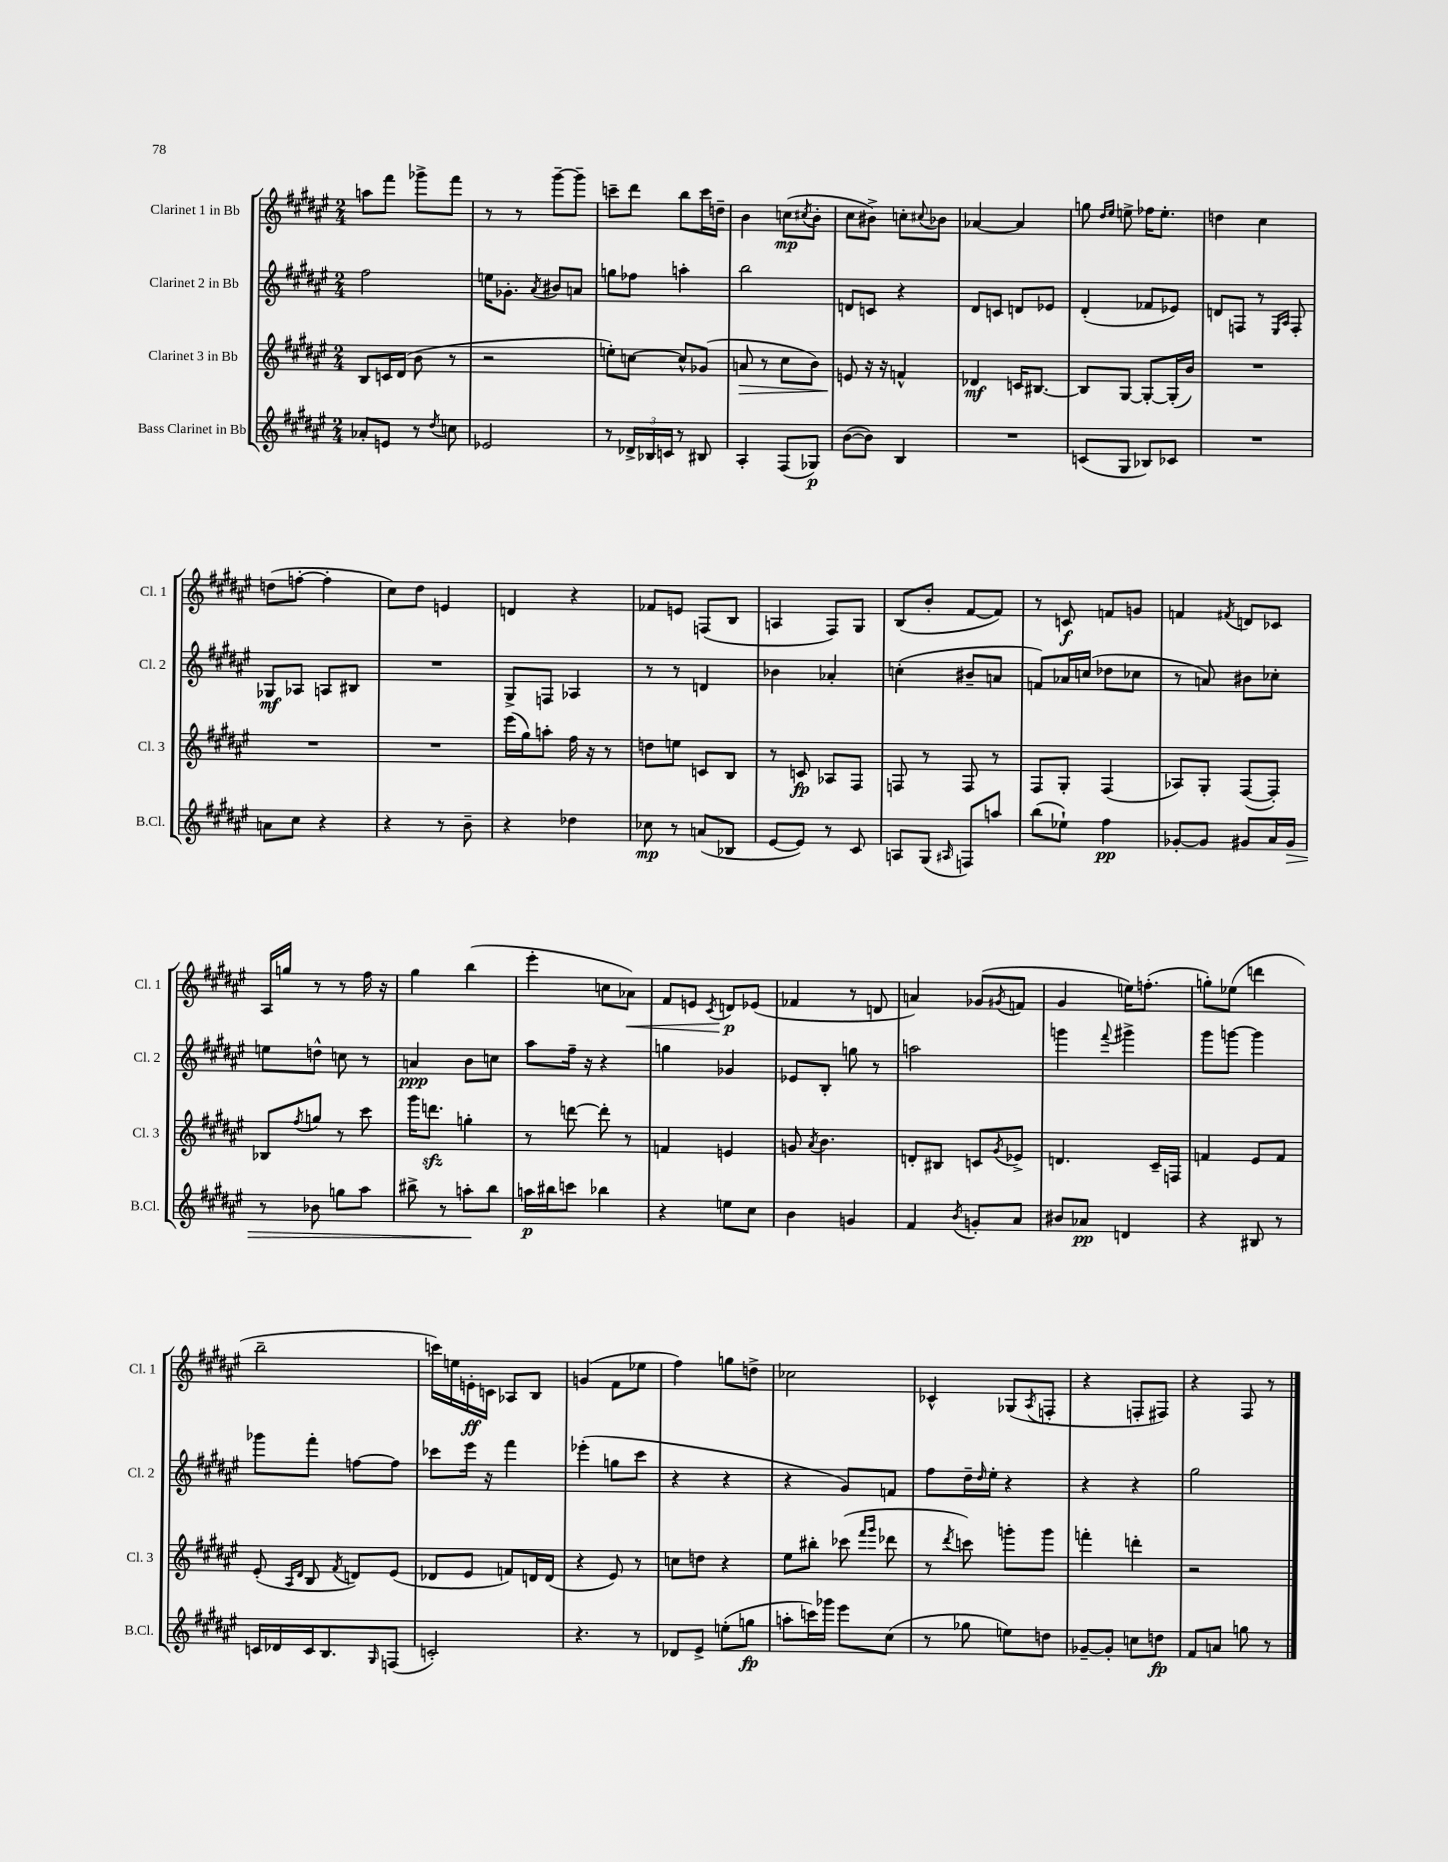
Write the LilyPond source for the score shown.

<<
\new StaffGroup <<
\new Staff = "s0" \with { instrumentName = "Clarinet 1 in Bb" shortInstrumentName = "Cl. 1" } {
    \clef treble \key fis \major \numericTimeSignature \time 2/4
    a''8 fis'''8 ges'''8-> fis'''8 |
    r8 r8 gis'''8~-- gis'''8-- |
    c'''8-- dis'''8 b''8 c'''16 d''16-- |
    b'4 c''8\mp( \acciaccatura { cis''8 } b'8-. |
    cis''8 bis'8->) c''8-. \appoggiatura { cis''8 } bes'8 |
    aes'4~ aes'4 |
    g''8 \grace { dis''16 eis''16 } e''8-> fes''16 e''8.-. |
    d''4 cis''4 |
    d''8( f''8~-. f''4-. |
    cis''8) dis''8 e'4 |
    d'4 r4 |
    fes'8 e'8 f8( b8 |
    a4 fis8) gis8 |
    b8( b'8-. fis'8~ fis'8) |
    r8 c'8\f f'8 g'8 |
    f'4 \acciaccatura { fis'8 } d'8 ces'8 |
    ais16 g''16 r8 r8 fis''16 r16 |
    gis''4 b''4( |
    eis'''4-. c''8 aes'8\<) |
    fis'8 e'8 \acciaccatura { cis'8 } d'8\p\! ees'8( |
    fes'4 r8 d'8 |
    a'4) ges'8( \acciaccatura { gis'8 } f'8 |
    gis'4 e''16) f''8.-.( |
    g''8-.) ees''8( d'''4 |
    b''2-- |
    c'''16) e''16 e'16-.\ff c'16 aes8 b8 |
    g'4( fis'8 ees''8 |
    fis''4) g''8 d''8-> |
    ces''2 |
    ces'4-^ ges8( \acciaccatura { ais8 } f8-. |
    r4 f8-. fis8) |
    r4 fis8 r8 \bar "|." |
}
\new Staff = "s1" \with { instrumentName = "Clarinet 2 in Bb" shortInstrumentName = "Cl. 2" } {
    \clef treble \key fis \major \numericTimeSignature \time 2/4
    fis''2 |
    e''16 ges'8.-. \acciaccatura { ais'8 } bis'8 a'8 |
    g''8 fes''8 a''4-. |
    b''2 |
    d'8 c'8 r4 |
    dis'8 c'8 d'8 ees'8 |
    dis'4-.( fes'8 ees'8) |
    d'8 f8 r8 \grace { eis16 ais16 } f8-. |
    ges8\mf aes8 a8 bis8 |
    R2 |
    gis8-> f8 aes4 |
    r8 r8 d'4 |
    bes'4 aes'4-. |
    c''4-.( bis'8-- a'8 |
    f'8) aes'16 c''16( des''8 ces''8 |
    r8 a'8) bis'8 ces''8-. |
    e''8 d''8-^ c''8 r8 |
    a'4\ppp b'8 c''8 |
    ais''8 fis''16-- r16 r4 |
    g''4 ges'4 |
    ees'8 b8-. g''8 r8 |
    a''2 |
    g'''4 \appoggiatura { fis'''8 } gis'''4-> |
    gis'''8 g'''8~ g'''4 |
    ges'''8 fis'''8-. f''8~ f''8 |
    ces'''8 eis'''16 r16 fis'''4 |
    ees'''4-.( g''8 cis'''8 |
    r4 r4 |
    r4 gis'8) f'8 |
    fis''8 dis''16-- \grace { dis''16 } eis''16-. r4 |
    r4 r4 |
    gis''2 \bar "|." |
}
\new Staff = "s2" \with { instrumentName = "Clarinet 3 in Bb" shortInstrumentName = "Cl. 3" } {
    \clef treble \key fis \major \numericTimeSignature \time 2/4
    b8 c'16 dis'16( b'8 r8 |
    r2 |
    e''8-.) c''8~ c''8-^ ges'8( |
    a'8\> r8 cis''8 b'8) |
    e'8\! r16 r16 f'4-^ |
    des'4\mf c'16 bis8.~ |
    bis8 gis8~ gis8~-. gis16-.( b'16) |
    R2 |
    R2 |
    R2 |
    eis'''16( gis''16) a''8-. fis''16 r16 r8 |
    d''8 e''8 c'8 b8 |
    r8 c'8\fp aes8 fis8 |
    f8 r8 f8 r8 |
    fis8 gis8-. fis4( |
    aes8) gis8-. fis8~( fis8-.) |
    bes8 \acciaccatura { fis''8 } g''8 r8 cis'''8 |
    gis'''16 d'''8.\sfz g''4-. |
    r8 d'''8~ d'''8-. r8 |
    f'4 e'4 |
    g'8 \acciaccatura { ais'8 } b'4. |
    d'8-. bis8 c'8 \acciaccatura { gis'8 } ees'8-> |
    d'4. cis'16-- f16 |
    f'4 eis'8 f'8 |
    eis'8-.( \grace { ais16 dis'16 } b8 \acciaccatura { fis'8 } d'8) eis'8( |
    des'8 eis'8 f'8) d'16 d'16( |
    r4 eis'8) r8 |
    c''8 d''8 r4 |
    eis''8 bis''8-. ces'''8( \grace { fis'''16 gis'''16 } des'''8 |
    r8 \acciaccatura { dis'''8 } c'''8) g'''8-. g'''8 |
    f'''4-. d'''4-. |
    r2 \bar "|." |
}
\new Staff = "s3" \with { instrumentName = "Bass Clarinet in Bb" shortInstrumentName = "B.Cl." } {
    \clef treble \key fis \major \numericTimeSignature \time 2/4
    aes'8-. e'8 r8 \acciaccatura { dis''8 } c''8 |
    ees'2 |
    r8 \tuplet 3/2 { des'16-> bes16 c'16 } r8 bis8 |
    ais4-. fis8( ges8\p) |
    b'8~( b'8) b4 |
    R2 |
    c'8( gis8 bes8) ces'8 |
    R2 |
    a'8 cis''8 r4 |
    r4 r8 b'8-- |
    r4 des''4 |
    ces''8\mp r8 a'8( bes8 |
    eis'8~ eis'8) r8 cis'8 |
    a8 gis8( \grace { ais16 } f8) a''8 |
    b''8( ees''8-!) fis''4\pp |
    ges'8~-. ges'8 gis'8 ais'16 gis'16\> |
    r8 bes'8 g''8 ais''8 |
    bis''8-> r8 a''8-.\! bis''8 |
    a''16\p bis''16 c'''8 bes''4 |
    r4 e''8 cis''8 |
    b'4 g'4 |
    fis'4 \acciaccatura { b'8 } g'8-. ais'8 |
    bis'8 aes'8\pp d'4 |
    r4 bis8 r8 |
    c'16 des'16 c'16 b8. \grace { gis16 } f8( |
    c'2-.) |
    r4. r8 |
    des'8 eis'8-> e''8-.( g''8\fp |
    a''8-. c'''16) ges'''16 eis'''8 cis''8( |
    r8 ges''8 e''8) d''8 |
    ges'8~-- ges'8-. c''8 d''8\fp |
    fis'8 a'8 g''8 r8 \bar "|." |
}
>>
>>
\layout { \context { \Score \remove "Bar_number_engraver" } }
